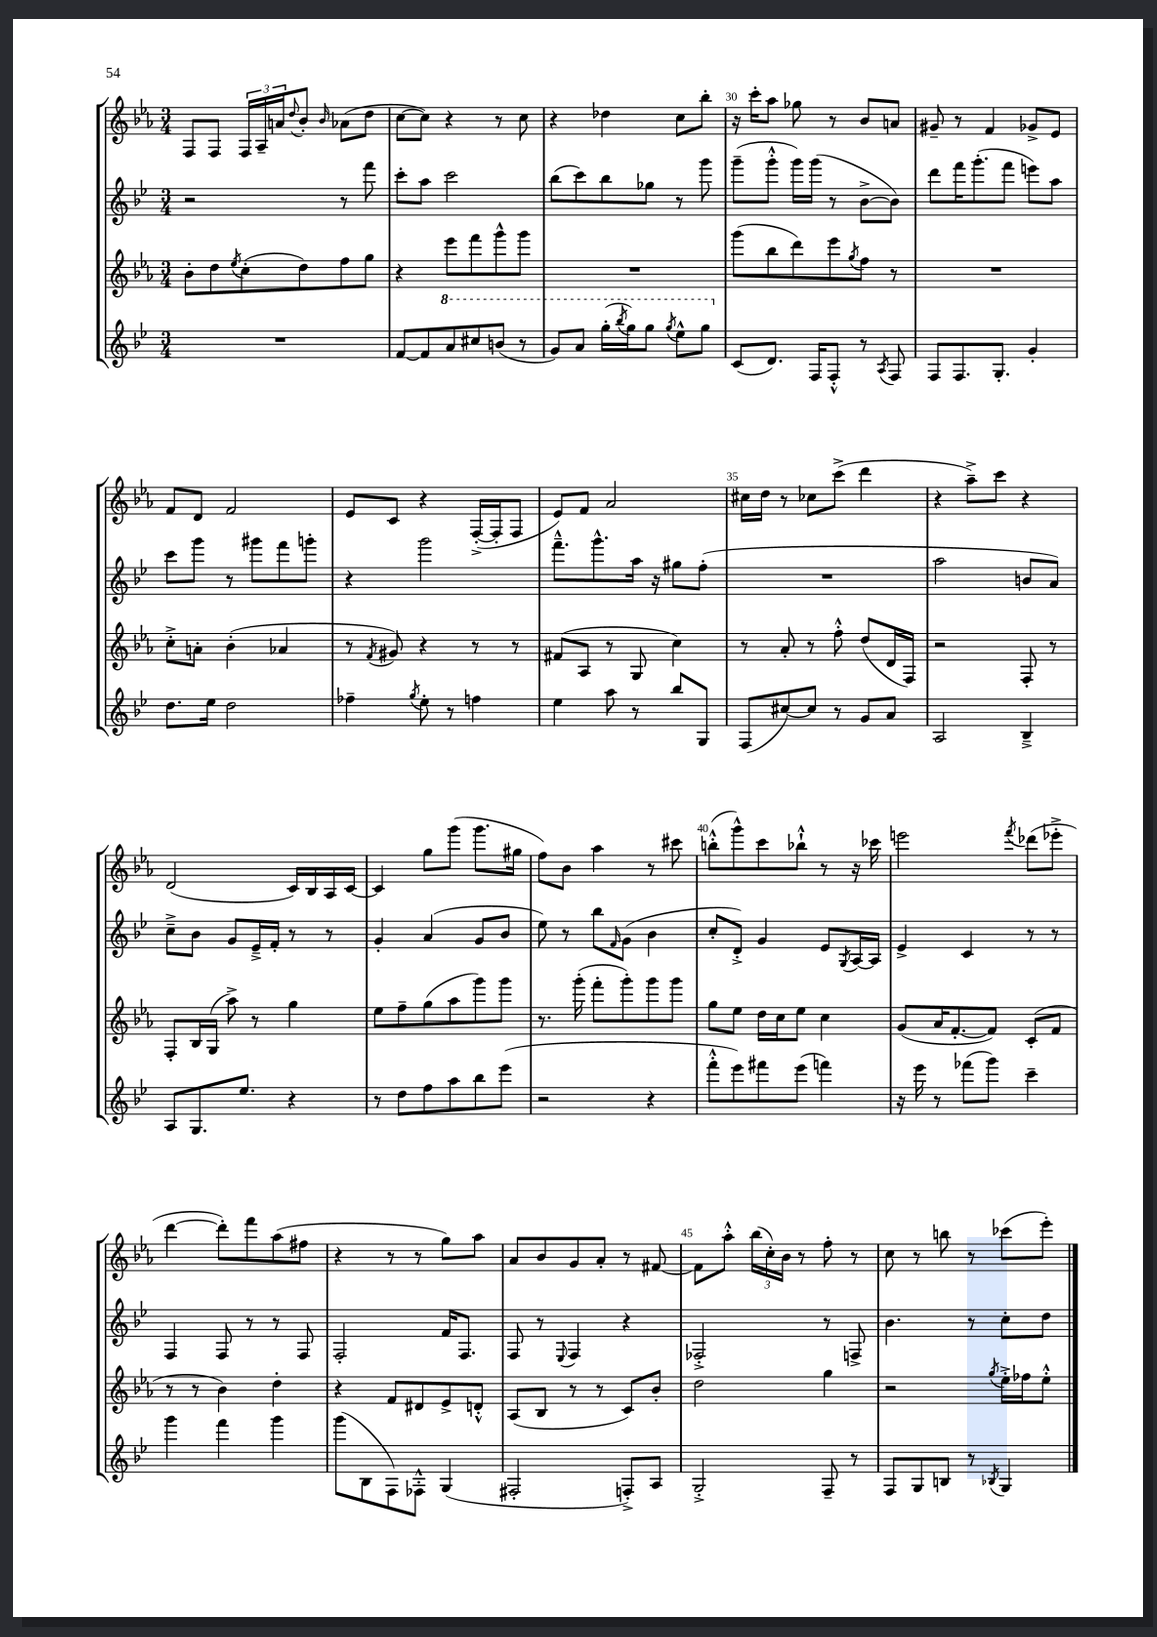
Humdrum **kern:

**kern	**kern	**kern	**kern
*part4	*part3	*part2	*part1
*staff4	*staff3	*staff2	*staff1
*clefG2	*clefG2	*clefG2	*clefG2
*k[b-e-]	*k[b-e-a-]	*k[b-e-]	*k[b-e-a-]
*M3/4	*M3/4	*M3/4	*M3/4
=27	=27	=27	=27
2.r	8b-'\L	2r	8F/L
.	8dd\	.	8F/J
.	8qee-/	.	.
.	(8cc'\	.	24F/LL
.	.	.	24A-~/
.	.	.	24an/J
.	.	.	8qqdd/
.	8dd\)	.	8b-'/J
.	.	.	16qqb-/
.	8ff\	8r	(8a-X\L
.	8gg\J	8fff\	8dd\J
=28	=28	=28	=28
[8f/L	4r	8ccc'\L	[8cc\L
8f/]	.	8aa\J	8cc\J])
*8va	*	*	*
8aa/	8eee-\L	2ccc\	4r
8ccc#X/	8fff\	.	.
(8bbn/J	8ggg^^\	.	8r
8r	8ggg\J	.	8cc\
=29	=29	=29	=29
8gg/L)	2.r	(8bb-\L	4r
8aa/J	.	8ccc\)	.
(16ggg'\LL	.	8bb-\	4dd-X\
8qbbb-/	.	.	.
16ggg\J)	.	.	.
8ggg\J	.	8gg-X\J	.
8qggg/	.	.	.
8eee-^^\L	.	8r	8cc\L
8ggg\J	.	8ggg\	8bb-'\J
=30	=30	=30	=30
*X8va	*	*	*
(8c/L	(8ggg\L	(8ggg~\L	16r
.	.	.	16ccc'\KL
8.d/J)	8bb-\	8ggg'^^\J	8aa-\J
.	8ddd\)	16ggg\LL)	8gg-X\
16F/KL	.	(16ggg\JJ	.
8F'^^/J	8eee-\	8r	8r
.	8qgg/	.	.
8r	8ff\J	[8b-^\L	8b-/L
8qA/	.	.	.
8F/	8r	8b-\J])	8an/J
=31	=31	=31	=31
8F/L	2.r	8ddd\L	8g#X~/
8.F/	.	16fff\K	8r
.	.	(8.ggg'\	.
.	.	.	4f/
8.G'/J	.	.	.
.	.	8fff\J	.
4g'/	.	8eeen\L)	8g-X^/L
.	.	8aa\J	8e-/J
!!LO:LB:g=z
=32	=32	=32	=32
8.dd\L	8cc'^\L	8ccc\L	8f/L
.	8an'\J	8ggg\J	8d/J
16ee-\Jk	.	.	.
2dd\	(4b-'\	8r	2f/
.	.	8ggg#X\L	.
.	4a-X/	8fff\	.
.	.	8gggn'\J	.
=33	=33	=33	=33
4ff-X~\	8r	4r	8e-/L
.	8qf/	.	.
.	8g#X/)	.	8c/J
8qgg/	.	.	.
8ee-'\	4r	2ggg\	4r
8r	.	.	.
4ffn\	8r	.	([16F'^/LL
.	.	.	16F'/J]
.	8r	.	8F/J
=34	=34	=34	=34
4ee-\	(8f#X/L	8.fff~^^\L	8e-/L)
.	8A-/J	.	8f/J
.	.	8.ggg^^\	.
8aa\	8r	.	2a-/
8r	8G/	16aa\Jk	.
.	.	16r	.
8bb-/L	4cc\)	8gg#X\L	.
8G/J	.	(8ff'\J	.
=35	=35	=35	=35
(8F/L	8r	2.r	16cc#X\LL
.	.	.	16dd\JJ
[8cc#X/)	8a-'/	.	8r
8cc#/J]	8r	.	8cc-X\L
8r	8ff'^^\	.	(8ccc^\J
8g/L	(8dd/L	.	4ddd\
8a/J	16d/L	.	.
.	16F/JJ)	.	.
=36	=36	=36	=36
2A/	2r	2aa\	4r
.	.	.	8aa-~^\L)
.	.	.	8ccc\J
4B-~^/	8F'/	8bn/L	4r
.	8r	8a/J)	.
!!LO:LB:g=z
=37	=37	=37	=37
8A/L	8F'/L	8cc~^\L	(2d/
8.G/	16B-/L	8b-\J	.
.	(16G/JJ	.	.
.	8aa-^\)	8g/L	.
8.ee-/J	.	.	.
.	8r	16e-~^/L	.
.	.	16f'/JJ	.
4r	4gg\	8r	16c/LL)
.	.	.	16B-/
.	.	8r	16A-/
.	.	.	[16c/JJ
=38	=38	=38	=38
8r	8ee-\L	4g'/	4c/]
8dd\L	8ff~\	.	.
8ff\	(8gg\	(4a/	8gg\L
8aa\	8aa-\	.	(8ggg\J
8bb-\	8ggg\)	8g/L	8.ggg\L
(8eee-\J	8ggg\J	8b-/J	.
.	.	.	16gg#X\Jk
=39	=39	=39	=39
2r	8.r	8ee-\)	8ff\L)
.	.	8r	8b-\J
.	(16ggg'\	.	.
.	8fff'\L	8bb-\L	4aa-\
.	.	16qqf/	.
.	8ggg'\)	(8g\J	.
4r	8ggg\	4b-\	8r
.	8ggg\J	.	8ccc#X\
=40	=40	=40	=40
8fff'^^\L	8gg\L	8cc'/L	(8bbn'^^\L
8eee-\)	8ee-\J	8d'^/J)	8ggg^^\)
8fff#X\	16dd\LL	4g/	8ccc\
.	16cc\J	.	.
(8eee-\J	8ee-\J	.	8bb-X`^^\J
4fffn\)	4cc\	8e-/L	8r
.	.	8qG/	.
.	.	[16A/L	16r
.	.	16A/JJ]	16ccc-X\
=41	=41	=41	=41
16r	(8g/L	4e-^/	2eeen\
16eee-\	.	.	.
8r	16a-/K	.	.
.	[8.f'/	.	.
(8fff-X\L	.	4c/	.
8ggg\J)	8f/J])	.	.
.	.	.	8qfff/
4ccc~\	(8c'/L	8r	(8ddd-X\L
.	8f/J	8r	8eee-X'^\J
!!LO:LB:g=z
=42	=42	=42	=42
4ggg\	8r	4F/	[4ddd\
.	8r	.	.
4fff\	4b-\)	8F/	8ddd'\L])
.	.	8r	8fff\
4ggg\	4dd'\	8r	(8aa-\
.	.	8F/	8ff#X\J
=43	=43	=43	=43
(8ggg\L	4r	2F'/	4r
8B-\	.	.	.
8F\)	8f/L	.	8r
8F-X'^^\J	8d#X/	.	8r
(4G/	8e-^/	16f/KL	8gg\L)
.	.	8.F/J	.
.	8dn'^^/J	.	8aa-\J
=44	=44	=44	=44
2F#X'/	(8A-/L	8F/	8a-/L
.	8B-/J	8r	8b-/
.	.	8qqE-/	.
.	8r	4F/	8g/
.	8r	.	8a-'/J
8Fn'^/L)	8c/L)	4r	8r
8A/J	8b-'/J	.	[8f#X/
=45	=45	=45	=45
2G'^/	2dd\	2F-X'^/	8f#\L]
.	.	.	8aa-'^^\J
.	.	.	(24bb-\LL
.	.	.	24cc'\)
.	.	.	24b-\JJ
.	.	.	8r
8F~/	4gg\	8r	8ff'\
8r	.	8Fn^/	8r
=46	=46	=46	=46
8F/L	2r	4.b-\	8cc\
8G/	.	.	8r
8Bn/J	.	.	8bbn\
8r	.	8r	8r
8qB-X/	8qgg/	.	.
4G/	16ee-'^\LL	8cc'\L	(8ccc-X\L
.	16ff-X\J	.	.
.	8ee-'^^\J	8dd\J	8eee-'\J)
==	==	==	==
*-	*-	*-	*-
